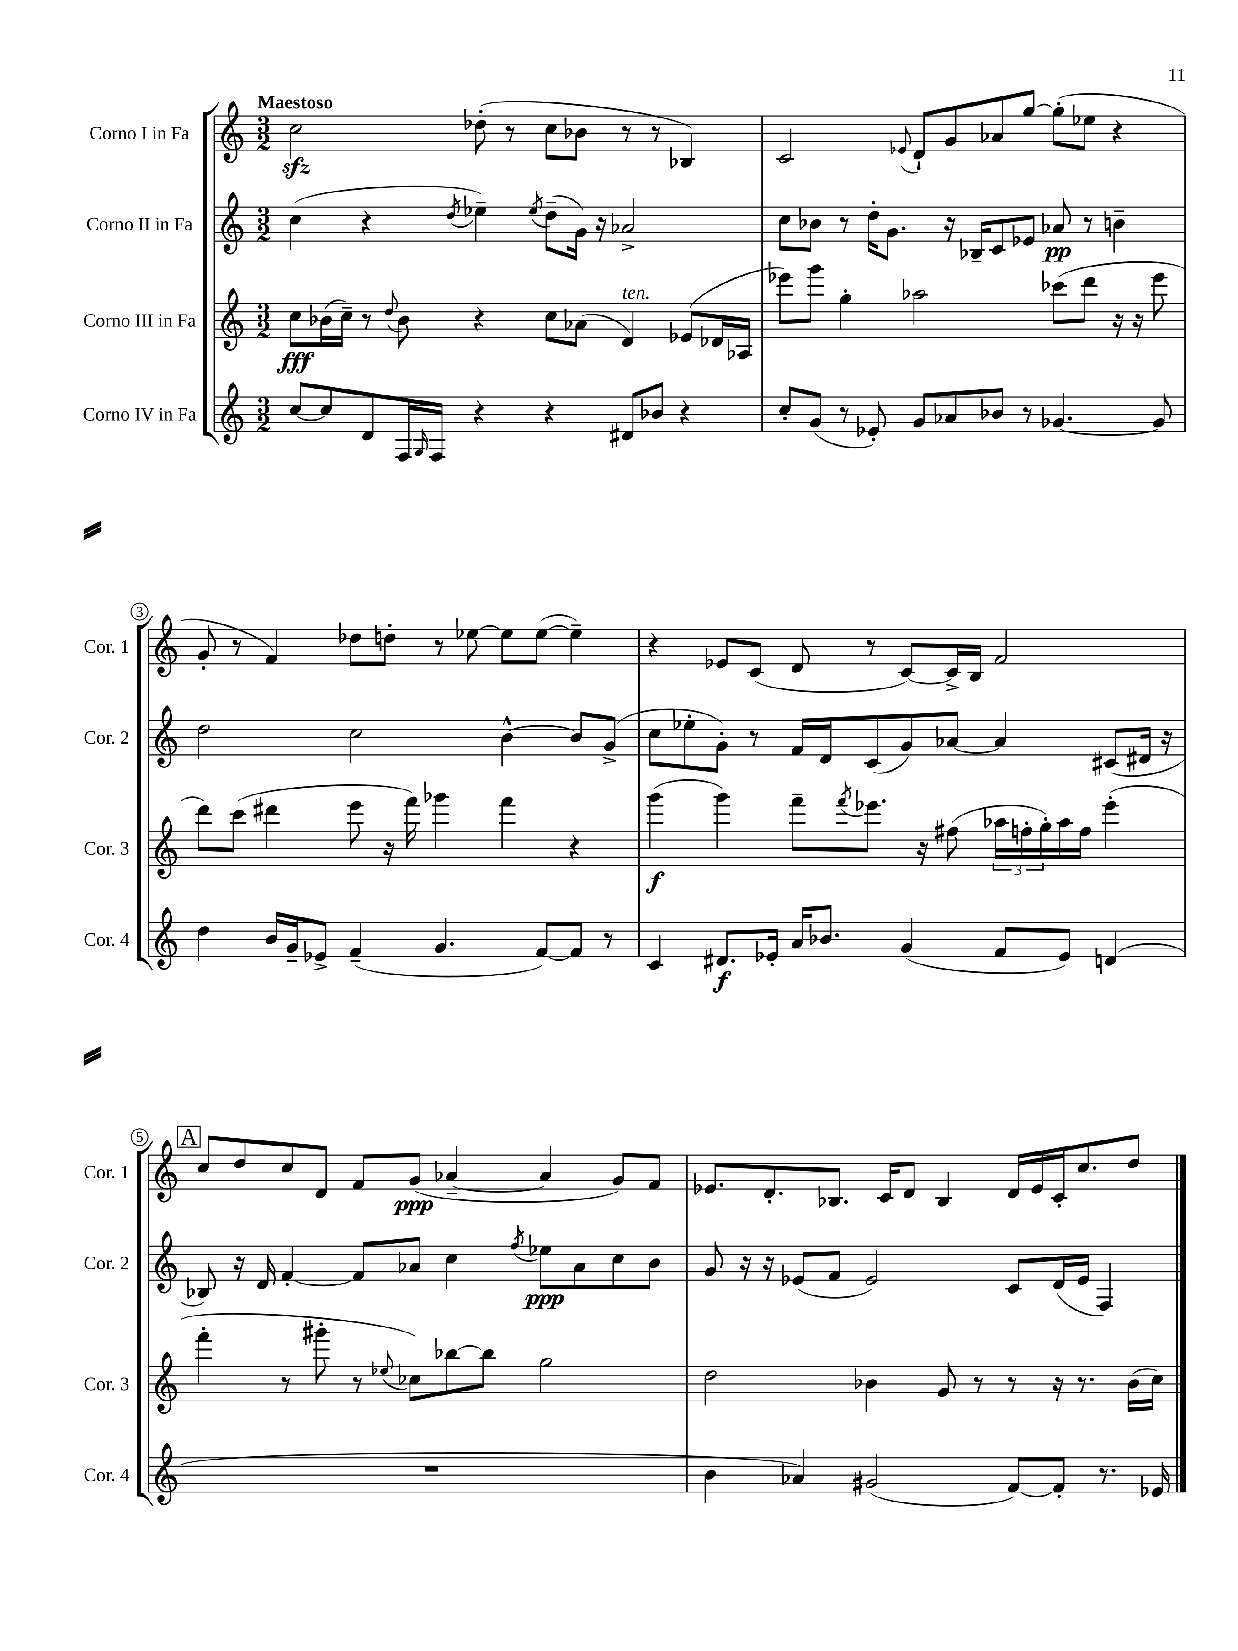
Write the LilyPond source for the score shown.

<<
\new StaffGroup <<
\new Staff = "s0" \with { instrumentName = "Corno I in Fa" shortInstrumentName = "Cor. 1" } {
    \clef treble \key c \major \numericTimeSignature \time 3/2 \tempo "Maestoso"
    c''2\sfz des''8-.( r8 c''8 bes'8 r8 r8 bes4) |
    c'2 \appoggiatura { ees'8 } d'8-! g'8 aes'8 g''8~ g''8-.( ees''8 r4 |
    g'8-. r8 f'4) des''8 d''8-. r8 ees''8~ ees''8 ees''8~( ees''4--) |
    r4 ees'8 c'8( d'8 r8 c'8~) c'16-> b16 f'2 |
    \mark \markup { \box "A" } c''8 d''8 c''8 d'8 f'8 g'8\ppp( aes'4~-- aes'4 g'8) f'8 |
    ees'8. d'8.-. bes8. c'16 d'8 bes4 d'16 ees'16 c'16-. c''8. d''8 \bar "|." |
}
\new Staff = "s1" \with { instrumentName = "Corno II in Fa" shortInstrumentName = "Cor. 2" } {
    \clef treble \key c \major \numericTimeSignature \time 3/2
    c''4( r4 \acciaccatura { d''8 } ees''4--) \acciaccatura { ees''8 } d''8--( g'16) r16 aes'2-> |
    c''8 bes'8 r8 d''16-. g'8. r16 bes16-- c'8 ees'8 aes'8\pp r8 b'4-- |
    d''2 c''2 b'4~-^ b'8 g'8->( |
    c''8 ees''8-. g'8-.) r8 f'16 d'16 c'8( g'8) aes'8~ aes'4 cis'8( dis'16 r16 |
    \mark \markup { \box "A" } bes8) r16 d'16 f'4~-. f'8 aes'8 c''4 \acciaccatura { f''8 } ees''8\ppp aes'8 c''8 b'8 |
    g'8 r16 r16 ees'8( f'8 ees'2) c'8 d'16( ees'16 f4) \bar "|." |
}
\new Staff = "s2" \with { instrumentName = "Corno III in Fa" shortInstrumentName = "Cor. 3" } {
    \clef treble \key c \major \numericTimeSignature \time 3/2
    c''8\fff bes'16( c''16--) r8 \appoggiatura { d''8 } bes'8 r4 c''8 aes'8( d'4^\markup { \italic "ten." }) ees'8( des'16 aes16 |
    ees'''8) g'''8 g''4-. aes''2 ces'''8( d'''8 r16 r16 ees'''8 |
    d'''8) c'''8( dis'''4 e'''8 r16 f'''16) ges'''4 f'''4 r4 |
    g'''4\f( g'''4) f'''8-- \acciaccatura { f'''8 } ees'''8. r16 fis''8( \tuplet 3/2 { aes''16 f''16-. g''16-.) } aes''16 f''16 ees'''4-.( |
    \mark \markup { \box "A" } f'''4-. r8 gis'''8-. r8 \appoggiatura { ees''8 } ces''8) bes''8~ bes''8 g''2 |
    d''2 bes'4 g'8 r8 r8 r16 r8. bes'16( c''16) \bar "|." |
}
\new Staff = "s3" \with { instrumentName = "Corno IV in Fa" shortInstrumentName = "Cor. 4" } {
    \clef treble \key c \major \numericTimeSignature \time 3/2
    c''8~ c''8 d'8 f16 \grace { g16 } f16 r4 r4 dis'8 bes'8 r4 |
    c''8-. g'8( r8 ees'8-.) g'8 aes'8 bes'8 r8 ges'4.~ ges'8 |
    d''4 b'16 g'16-- ees'8-> f'4--( g'4. f'8~) f'8 r8 |
    c'4 dis'8.\f ees'16-. a'16 bes'8. g'4( f'8 ees'8) d'4( |
    \mark \markup { \box "A" } R1. |
    b'4 aes'4) gis'2( f'8~) f'8-. r8. ees'16 \bar "|." |
}
>>
>>
\layout { \context { \Score \override BarNumber.stencil = #(make-stencil-circler 0.1 0.3 ly:text-interface::print) } }
